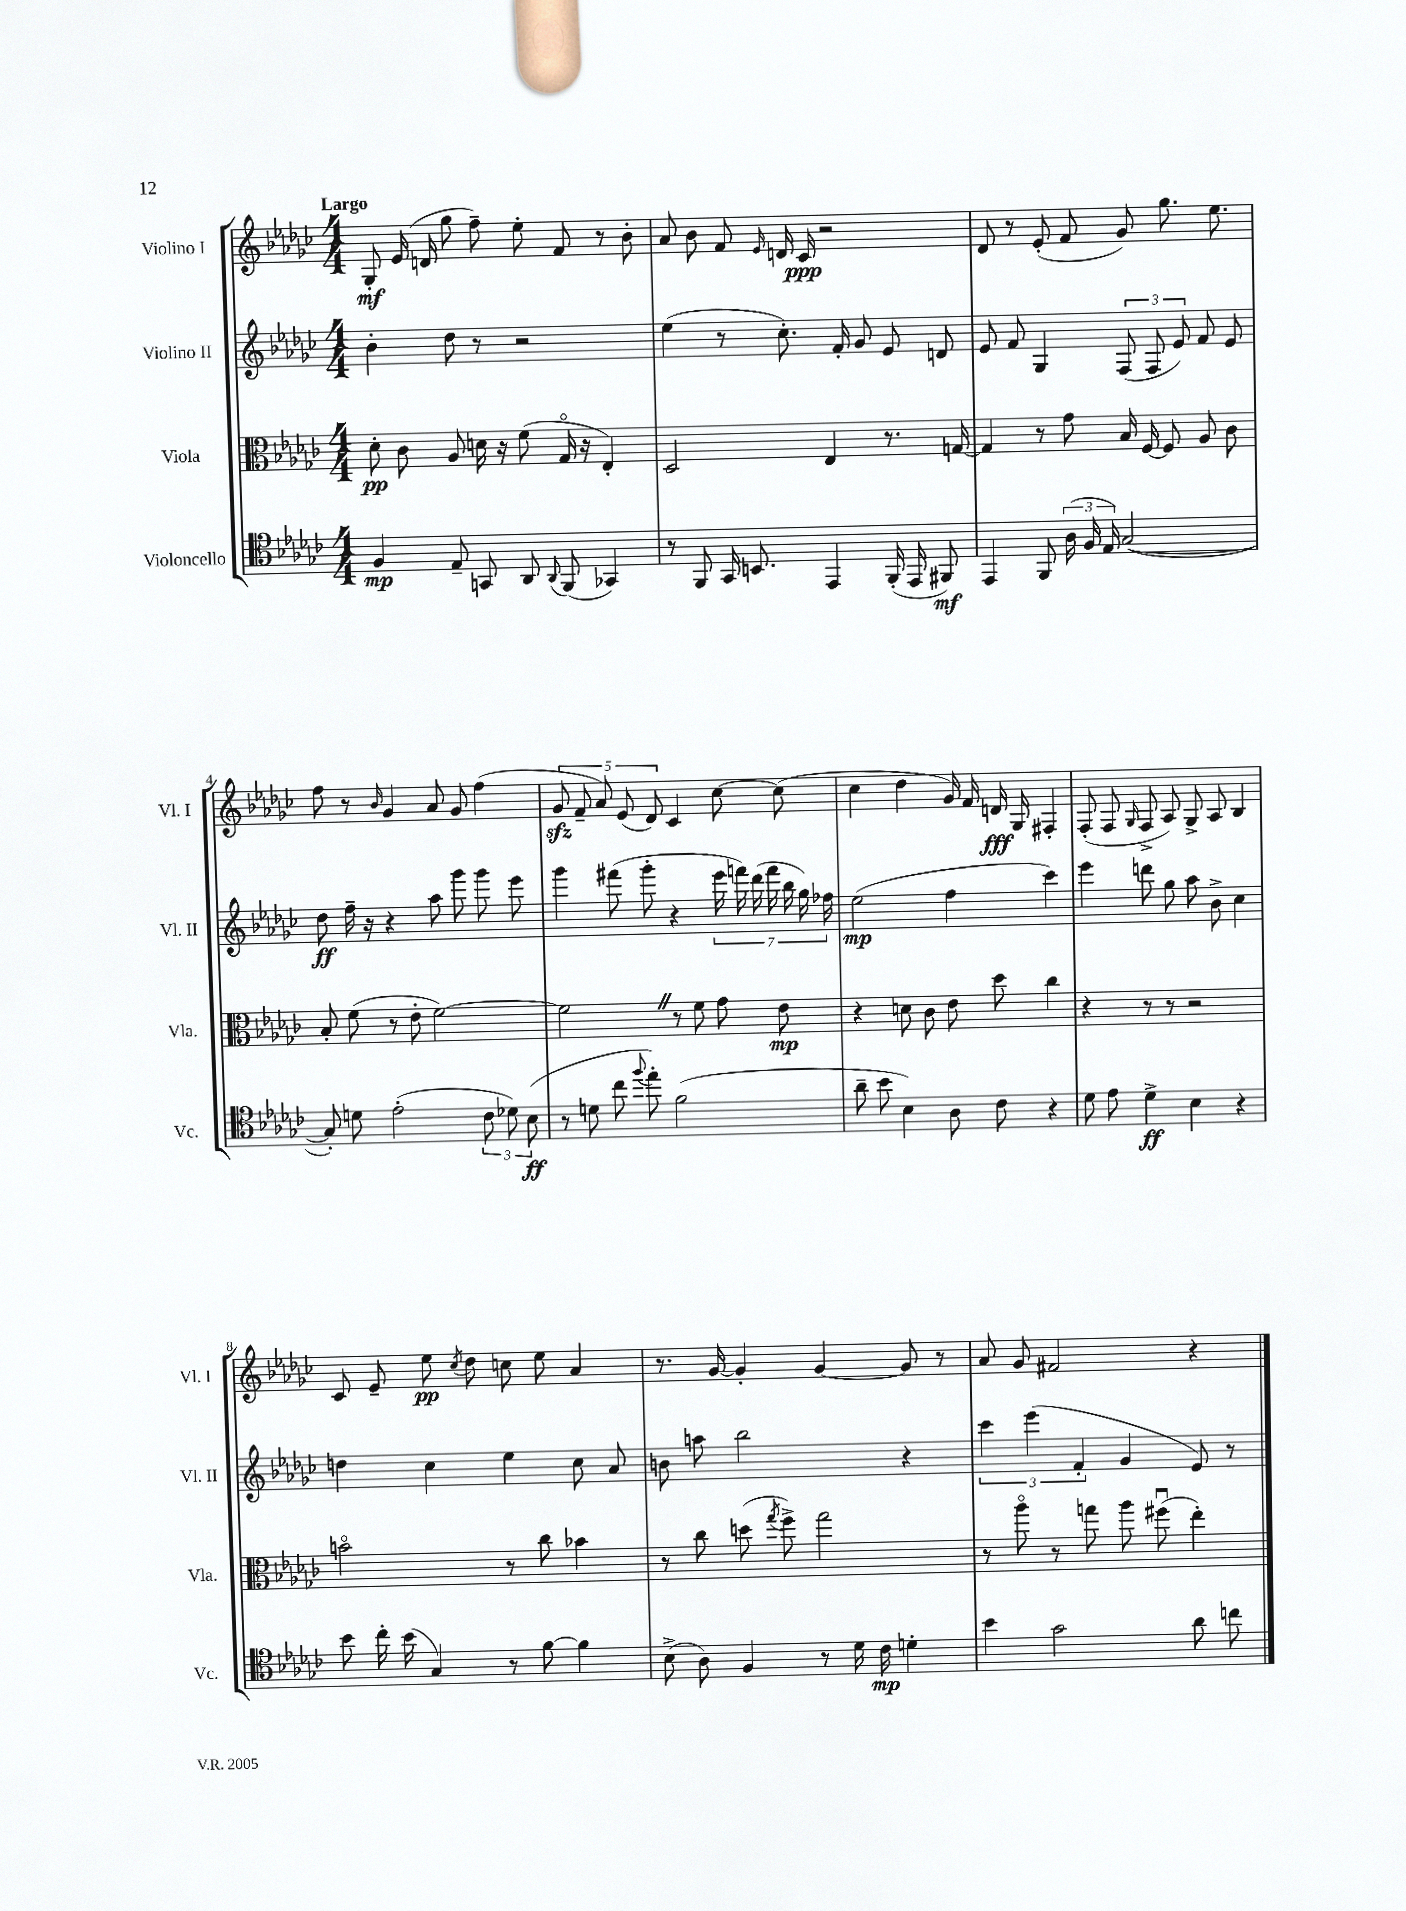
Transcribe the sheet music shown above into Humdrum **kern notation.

**kern	**dynam	**kern	**dynam	**kern	**dynam	**kern	**dynam
*part4	*part4	*part3	*part3	*part2	*part2	*part1	*part1
*staff4	*staff4	*staff3	*staff3	*staff2	*staff2	*staff1	*staff1
*I"Violoncello	*	*I"Viola	*	*I"Violino II	*	*I"Violino I	*
*I'Vc.	*	*I'Vla.	*	*I'Vl. II	*	*I'Vl. I	*
*clefC4	*	*clefC3	*	*clefG2	*	*clefG2	*
*k[b-e-a-d-g-c-]	*	*k[b-e-a-d-g-c-]	*	*k[b-e-a-d-g-c-]	*	*k[b-e-a-d-g-c-]	*
*M4/4	*	*M4/4	*	*M4/4	*	*M4/4	*
=1	=1	=1	=1	=1	=1	=1	=1
!	!	!	!	!	!	!LO:TX:a:B:t=Largo	!
4F/	mp	8d-'\	pp	4b-'\	.	8G-'/	mf
.	.	8c-\	.	.	.	(16e-/	.
.	.	.	.	.	.	16dn/	.
8E-~/	.	8A-/	.	8dd-\	.	8gg-\	.
8GGn/	.	16dn\	.	8r	.	8ff~\)	.
.	.	16r	.	.	.	.	.
8AA-/	.	(8f\	.	2r	.	8ee-'\	.
8qqAA-/	.	.	.	.	.	.	.
(8FF/	.	16G-/	.	.	.	8f/	.
.	.	16r	.	.	.	.	.
4GG-X/)	.	4E-'/)	.	.	.	8r	.
.	.	.	.	.	.	8b-'\	.
=2	=2	=2	=2	=2	=2	=2	=2
8r	.	2D-/	.	(4ee-\	.	8a-/	.
8FF/	.	.	.	.	.	8b-\	.
16GG-/	.	.	.	8r	.	8f/	.
8.BBn/	.	.	.	.	.	.	.
.	.	.	.	.	.	16qqe-/	.
.	.	.	.	8.cc-'\)	.	16dn/	.
.	.	.	.	.	.	16c-/	ppp
4EE-/	.	4E-/	.	.	.	2r	.
.	.	.	.	16f'/	.	.	.
.	.	.	.	8g-/	.	.	.
(16FF'/	.	8.r	.	8e-/	.	.	.
16EE-/	.	.	.	.	.	.	.
8FF#X/)	mf	.	.	8dn/	.	.	.
.	.	[16Gn/	.	.	.	.	.
=3	=3	=3	=3	=3	=3	=3	=3
4EE-/	.	4G/]	.	8e-/	.	8d-/	.
.	.	.	.	8f/	.	8r	.
8FF/	.	8r	.	4G-/	.	(8e-'/	.
(24A-\	.	8g-\	.	.	.	8f/	.
24F/	.	.	.	.	.	.	.
24E-/)	.	.	.	.	.	.	.
([2G-/	.	16B-/	.	(12F/	.	8g-/)	.
.	.	[16F/	.	.	.	.	.
.	.	.	.	12F/	.	.	.
.	.	8F/]	.	.	.	8.gg-\	.
.	.	.	.	12e-/)	.	.	.
.	.	8A-/	.	8f/	.	.	.
.	.	.	.	.	.	8.ee-\	.
.	.	8c-\	.	8e-/	.	.	.
!!LO:LB:g=z
=4	=4	=4	=4	=4	=4	=4	=4
8G-'/])	.	8B-'/	.	8dd-\	ff	8ff\	.
8dn\	.	(8f\	.	16ff~\	.	8r	.
.	.	.	.	16r	.	.	.
.	.	.	.	.	.	16qqb-/	.
(2e-'\	.	8r	.	4r	.	4g-/	.
.	.	8e-'\	.	.	.	.	.
.	.	[2f\)	.	8aa-\	.	8a-/	.
.	.	.	.	8ggg-\	.	8g-/	.
12c-\	.	.	.	8ggg-\	.	(4ff\	.
12d-X\)	.	.	.	.	.	.	.
.	.	.	.	8eee-\	.	.	.
(12B-\	ff	.	.	.	.	.	.
=5	=5	=5	=5	=5	=5	=5	=5
8r	.	2fZ\]	.	4ggg-\	.	10g-zz/	.
.	.	.	.	.	.	10f~/	.
8dn\	.	.	.	.	.	.	.
.	.	.	.	.	.	10a-/)	.
8cc-\	.	.	.	(8fff#X\	.	.	.
.	.	.	.	.	.	(10e-/	.
8qqff/	.	.	.	.	.	.	.
8ee-'\)	.	.	.	8ggg-'\	.	.	.
.	.	.	.	.	.	10d-/)	.
(2f\	.	8r	.	4r	.	4c-/	.
.	.	8f\	.	.	.	.	.
.	.	8g-\	.	28eee-\	.	[8cc-\	.
.	.	.	.	28fffn\)	.	.	.
.	.	.	.	(28ddd-\	.	.	.
.	.	.	.	28fff\	.	.	.
.	.	8e-\	mp	.	.	(8cc-\]	.
.	.	.	.	28bb-\	.	.	.
.	.	.	.	28gg-\)	.	.	.
.	.	.	.	28ff-X\	.	.	.
=6	=6	=6	=6	=6	=6	=6	=6
8a-~\	.	4r	.	(2ee-\	mp	4cc-\	.
8b-\	.	.	.	.	.	.	.
4B-\)	.	8dn\	.	.	.	4dd-\	.
.	.	8c-\	.	.	.	.	.
8A-\	.	8e-\	.	4ff\	.	16g-/)	.
.	.	.	.	.	.	16f/	.
8c-\	.	8dd-\	.	.	.	16dn/	fff
.	.	.	.	.	.	16G-/	.
4r	.	4cc-\	.	4ccc-\)	.	4F#X'/	.
=7	=7	=7	=7	=7	=7	=7	=7
8d-\	.	4r	.	4eee-\	.	(8F'/	.
8e-\	.	.	.	.	.	8F/	.
.	.	.	.	.	.	16qqG-/	.
4d-^\	ff	8r	.	8dddn\	.	8F^/	.
.	.	8r	.	8gg-\	.	8A-/)	.
4B-\	.	2r	.	8aa-\	.	8G-^/	.
.	.	.	.	8b-^\	.	8A-/	.
4r	.	.	.	4cc-\	.	4B-/	.
!!LO:LB:g=z
=8	=8	=8	=8	=8	=8	=8	=8
8b-\	.	2bn\	.	4ddn\	.	8c-/	.
16cc-'\	.	.	.	.	.	8e-~/	.
(16b-\	.	.	.	.	.	.	.
4G-/)	.	.	.	4cc-\	.	8ee-\	pp
.	.	.	.	.	.	8qcc-/	.
.	.	.	.	.	.	8dd-\	.
8r	.	8r	.	4ee-\	.	8ccn\	.
[8f\	.	8cc-\	.	.	.	8ee-\	.
4f\]	.	4b-X\	.	8cc-\	.	4a-/	.
.	.	.	.	8a-/	.	.	.
=9	=9	=9	=9	=9	=9	=9	=9
(8B-^\	.	8r	.	8bn\	.	8.r	.
8A-\)	.	8cc-\	.	8aan\	.	.	.
.	.	.	.	.	.	[16g-/	.
4F/	.	(8ddn\	.	2bb-\	.	4g-'/]	.
.	.	8qgg-/	.	.	.	.	.
.	.	8ff^\)	.	.	.	.	.
8r	.	2gg-\	.	.	.	[4g-/	.
16d-\	.	.	.	.	.	.	.
16c-\	mp	.	.	.	.	.	.
4dn'\	.	.	.	4r	.	8g-/]	.
.	.	.	.	.	.	8r	.
=10	=10	=10	=10	=10	=10	=10	=10
4b-\	.	8r	.	6ccc-\	.	8a-/	.
.	.	8aa-\	.	.	.	8g-/	.
.	.	.	.	(6eee-\	.	.	.
2g-\	.	8r	.	.	.	2f#X/	.
.	.	.	.	6f'/	.	.	.
.	.	8ggn\	.	.	.	.	.
.	.	8aa-\	.	4g-/	.	.	.
.	.	(8ff#Xu\	.	.	.	.	.
8a-\	.	4ee-'\)	.	8e-/)	.	4r	.
8ccn\	.	.	.	8r	.	.	.
==	==	==	==	==	==	==	==
*-	*-	*-	*-	*-	*-	*-	*-
